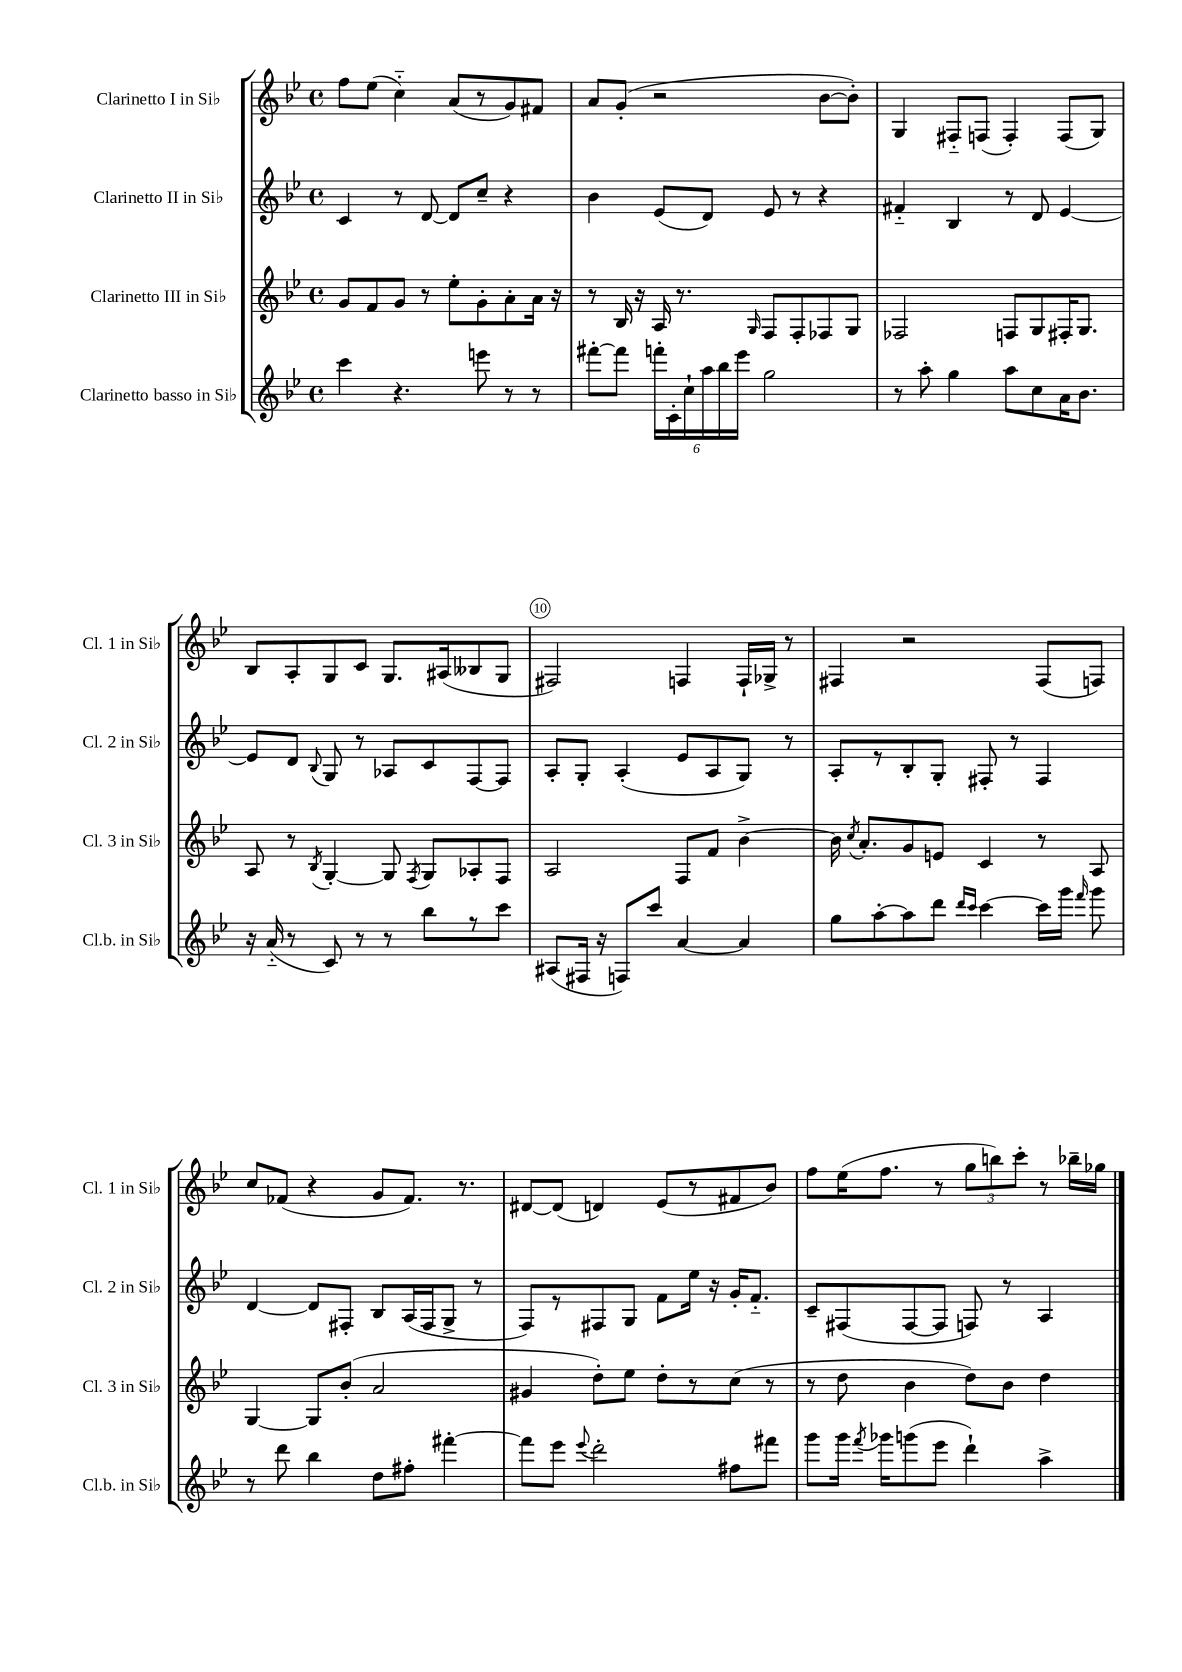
<<
\new StaffGroup <<
\new Staff = "s0" \with { instrumentName = "Clarinetto I in Sib" shortInstrumentName = "Cl. 1 in Sib" } {
    \clef treble \key bes \major \defaultTimeSignature \time 4/4
    \autoBeamOff f''8[ ees''8]( c''4-_) a'8[( r8 g'8) fis'8] |
    a'8[ g'8]-.( r2 bes'8[~ bes'8]-.) |
    g4 fis8[-_ f8]( f4-.) f8[( g8]) |
    bes8[ a8-. g8 c'8] g8.[ ais16( beses8 g8] |
    fis2) f4 f16[-! ges16]-> r8 |
    fis4 r2 fis8[( f8]) |
    c''8[ fes'8]( r4 g'8[ fes'8.]) r8. |
    dis'8[~ dis'8]( d'4) ees'8[( r8 fis'8 bes'8]) |
    f''8[ ees''16( f''8.] r8 \tuplet 3/2 { g''8[ b''8) c'''8]-. } r8 bes''16[-- ges''16] \bar "|." |
}
\new Staff = "s1" \with { instrumentName = "Clarinetto II in Sib" shortInstrumentName = "Cl. 2 in Sib" } {
    \clef treble \key bes \major \defaultTimeSignature \time 4/4
    \autoBeamOff c'4 r8 d'8~ d'8[ c''8]-- r4 |
    bes'4 ees'8[( d'8]) ees'8 r8 r4 |
    fis'4-_ bes4 r8 d'8 ees'4~ |
    ees'8[ d'8] \appoggiatura { bes8 } g8 r8 aes8[ c'8 f8~ f8] |
    a8[-. g8]-. a4-.( ees'8[ a8 g8]) r8 |
    a8[-. r8 bes8-. g8]-. fis8-. r8 fis4 |
    d'4~ d'8[ fis8]-. bes8[ a16( fis16 g8]-> r8 |
    f8[) r8 fis8 g8] f'8[ ees''16] r16 g'16[-. f'8.]-_ |
    c'8[-- fis8( fis8~ fis8] f8) r8 a4 \bar "|." |
}
\new Staff = "s2" \with { instrumentName = "Clarinetto III in Sib" shortInstrumentName = "Cl. 3 in Sib" } {
    \clef treble \key bes \major \defaultTimeSignature \time 4/4
    \autoBeamOff g'8[ f'8 g'8] r8 ees''8[-. g'8-. a'8-. a'16] r16 |
    r8 bes16 r16 a16 r8. \grace { g16 } f8[ f8-. fes8 g8] |
    fes2 f8[ g8 fis16-. g8.] |
    a8 r8 \acciaccatura { bes8 } g4~-. g8 \acciaccatura { f8 } g8[ aes8-. f8] |
    a2 f8[ f'8] bes'4~-> |
    bes'16 \acciaccatura { c''8 } a'8.[-. g'8 e'8] c'4 r8 a8 |
    g4~ g8[ bes'8]-.( a'2 |
    gis'4 d''8[-.) ees''8] d''8[-. r8 c''8]( r8 |
    r8 d''8 bes'4 d''8[) bes'8] d''4 \bar "|." |
}
\new Staff = "s3" \with { instrumentName = "Clarinetto basso in Sib" shortInstrumentName = "Cl.b. in Sib" } {
    \clef treble \key bes \major \defaultTimeSignature \time 4/4
    \autoBeamOff c'''4 r4. e'''8 r8 r8 |
    fis'''8[~-. fis'''8] \tuplet 6/4 { f'''16[-. c'16-. c''16-! a''16 bes''16 ees'''16] } g''2 |
    r8 a''8-. g''4 a''8[ c''8 a'16 bes'8.] |
    r16 a'16-_( r8 c'8) r8 r8 bes''8[ r8 c'''8] |
    ais8[( fis16] r16 f8[) c'''8] a'4~ a'4 |
    g''8[ a''8~-. a''8 d'''8] \grace { d'''16[ c'''16] } c'''4~ c'''16[ g'''16] \grace { f'''16 } g'''8 |
    r8 d'''8 bes''4 d''8[ fis''8]-. fis'''4~-. |
    fis'''8[ ees'''8] \appoggiatura { ees'''8 } d'''2-. fis''8[ fis'''8] |
    g'''8[ g'''16] \acciaccatura { f'''8 } ges'''16[ g'''8( ees'''8] d'''4-!) a''4-> \bar "|." |
}
>>
>>
\layout { \context { \Score currentBarNumber = #6 \override BarNumber.break-visibility = ##(#f #t #t) barNumberVisibility = #(every-nth-bar-number-visible 5) \override BarNumber.stencil = #(make-stencil-circler 0.1 0.3 ly:text-interface::print) } }
